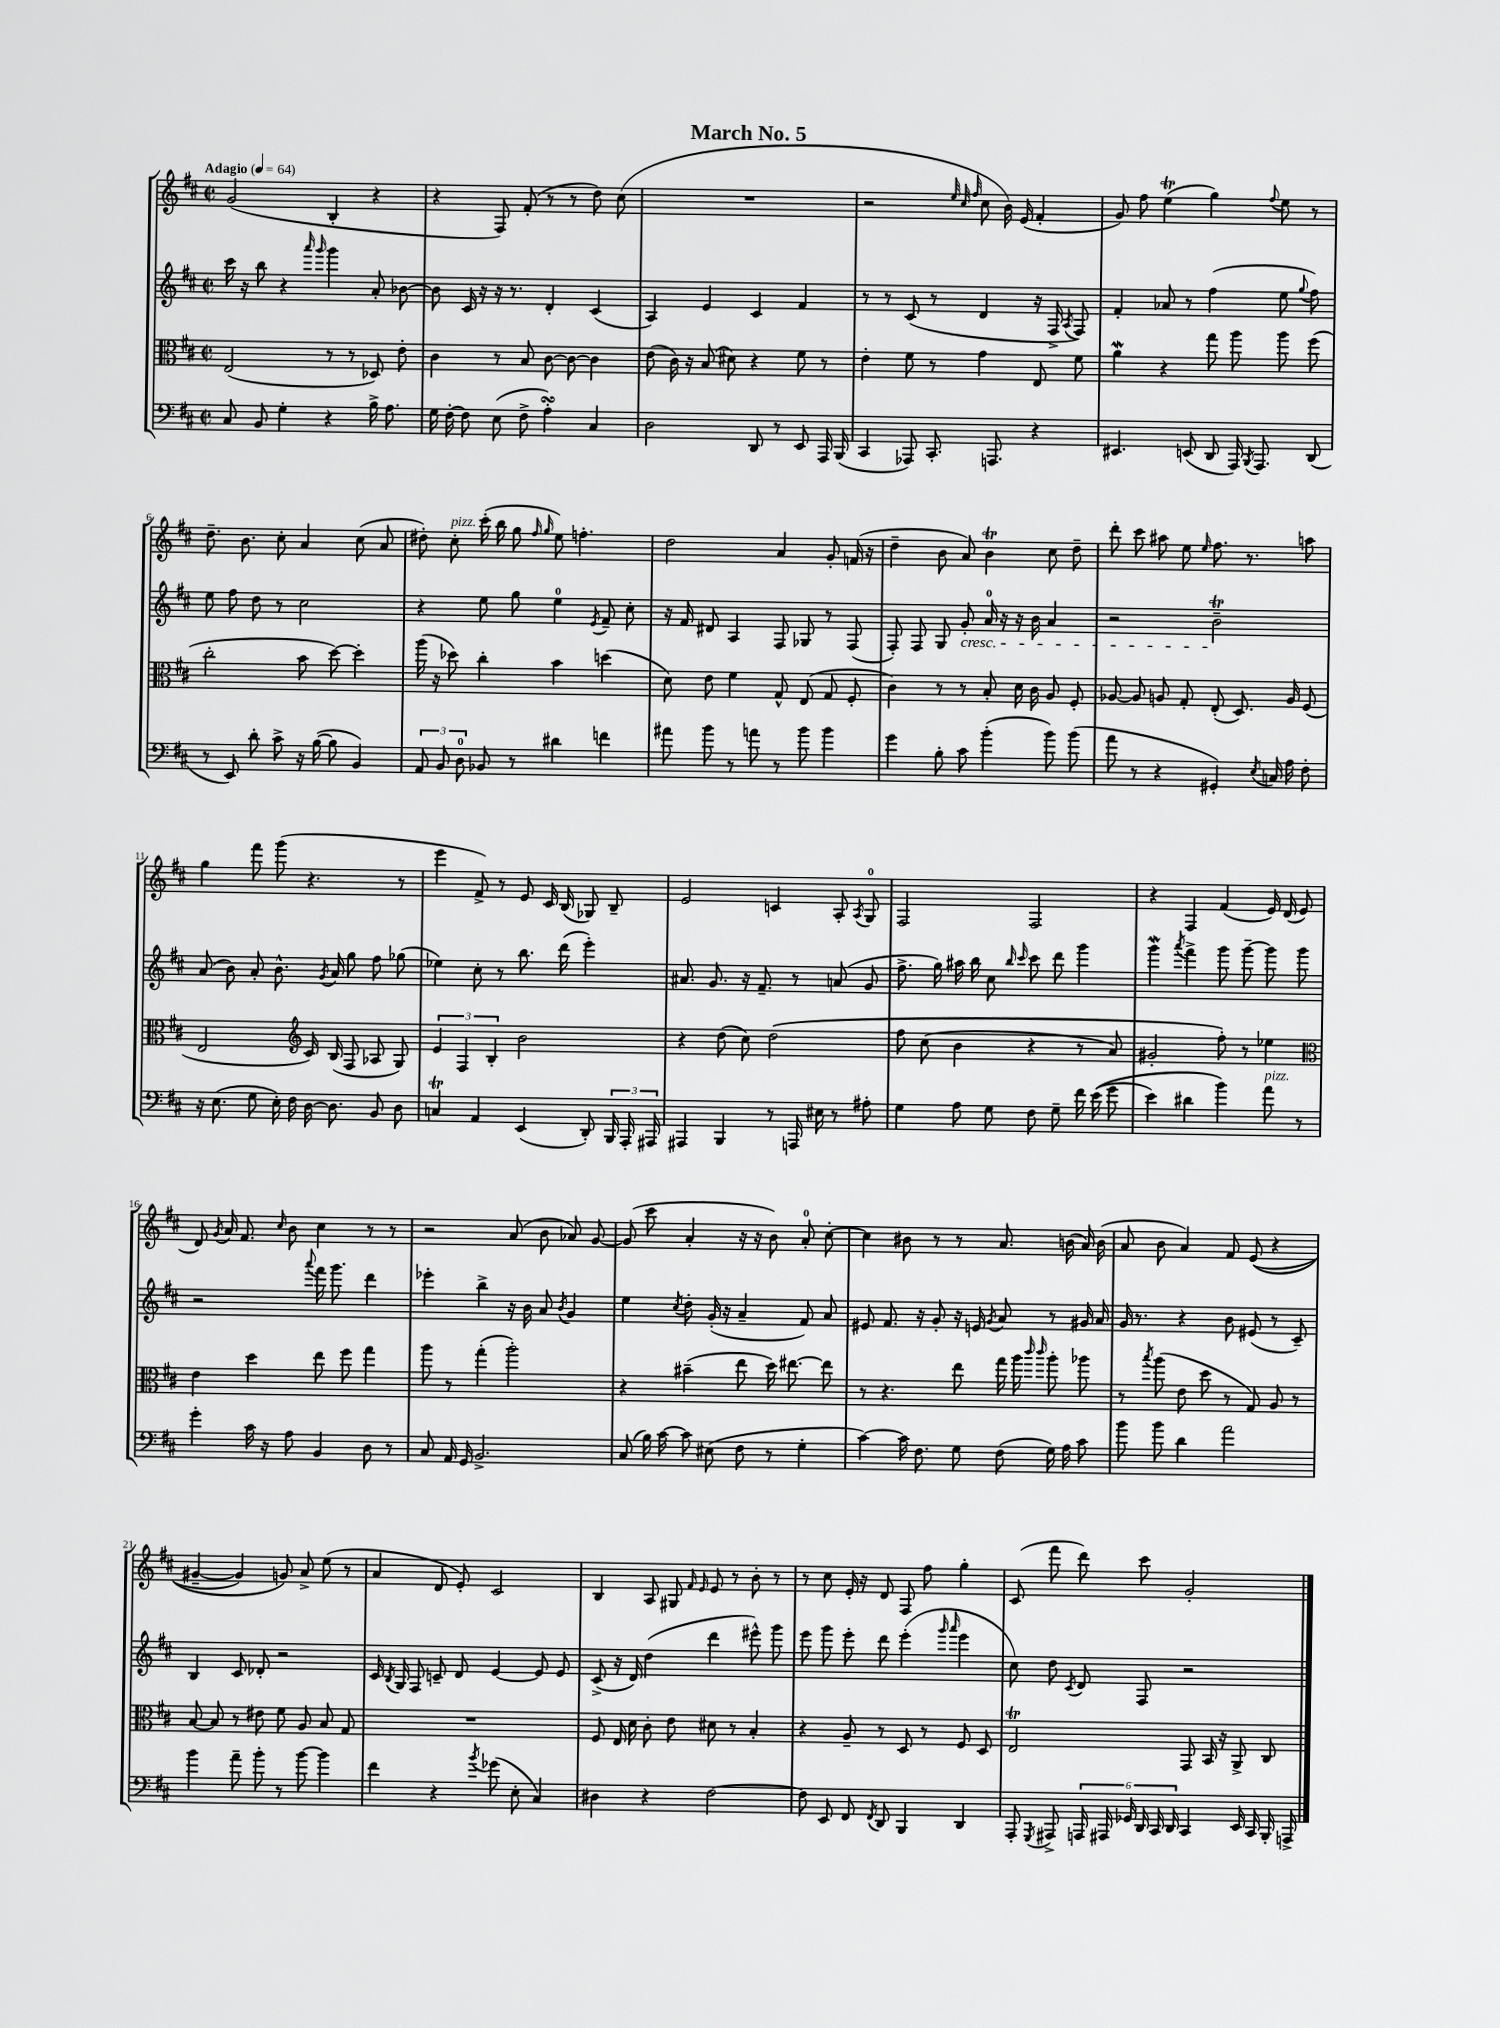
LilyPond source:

\header { title = "March No. 5" }
<<
\new StaffGroup <<
\new Staff = "s0" {
    \clef treble \key d \major \defaultTimeSignature \time 2/2 \tempo "Adagio" 4 = 64
    \autoBeamOff g'2( b4-. r4 |
    r4 fis8) fis'8-.( r8 r8 d''8) cis''8( |
    R1 |
    r2 \grace { e''32 cis''32 fis''32 } cis''8 b'16) e'16( fis'4-. |
    g'8) fis''8 e''4\trill( g''4) \appoggiatura { fis''8 } e''8 r8 |
    d''8.-- b'8. cis''8-. a'4 cis''8( a'8 |
    dis''8-.) cis''8-.^\markup { \italic "pizz." } cis'''16-.( b''16 g''8 \grace { fis''16 g''16 } e''8) f''4.-. |
    d''2 a'4 g'8-. f'16( r16 |
    d''4-- b'8 a'8) b'4\trill cis''8 d''8-- |
    d'''8-. cis'''8 ais''8 e''8 \grace { e''16 } fis''8. r8. a''8 |
    g''4 fis'''8 g'''8( r4. r8 |
    e'''4 fis'8->) r8 e'8 cis'16 b16( ges8) b8-- |
    e'2 c'4 a8-. \acciaccatura { a8 } g8-0 |
    fis2 fis2 |
    r4 fis4 fis'4( e'16) d'16( e'8 |
    d'8) \acciaccatura { g'8 } a'16 fis'8. \grace { cis''16 } b'8 cis''4 r8 r8 |
    r2 a'8( b'8 aes'8) g'8~ |
    g'8( cis'''8 a'4-. r16 r16 b'8) a'8-0-. cis''8~-. |
    cis''4 bis'8 r8 r8 a'8. b'16( a'16) b'16( |
    a'8 b'8 a'4) fis'8 e'8(\( r4 |
    gis'4~-- gis'4) g'8\) a'8-> e''8( r8 |
    a'4 d'8 e'8-.) cis'2 |
    b4 a8 gis8 \grace { fis'16 e'16 } e'8 r8 b'8-. r8 |
    r8 cis''8 e'16-. r16 d'8 fis8 fis''8 g''4-. |
    cis'8( fis'''8 d'''8) cis'''8 g'2-. \bar "|." |
}
\new Staff = "s1" {
    \clef treble \key d \major \defaultTimeSignature \time 2/2
    \autoBeamOff cis'''16 r16 b''8 r4 \grace { a'''16 g'''16 } g'''4 a'8-. bes'8~ |
    bes'8 cis'16 r16 r16 r8. d'4-. cis'4( |
    a4) e'4 cis'4 fis'4 |
    r8 r8 cis'8( r8 d'4 r16 fis16-> \acciaccatura { a8 } fis8) |
    fis'4-. aes'8 r8 fis''4( e''8 \appoggiatura { g''8 } fis''8) |
    e''8 fis''8 d''8 r8 cis''2 |
    r4 e''8 g''8 e''4-0 \acciaccatura { e'8 } fis'8-- cis''8-. |
    r16 fis'16 dis'8 a4 fis8 ges8 r8 fis8( |
    fis8-.) fis8 g8 g'8-.\cresc a'16-0 r16 r16 b'16 a'4 |
    r2 b'2--\trill\! |
    a'8( b'8) a'8-. b'8.-^ \acciaccatura { g'8 } a'16 g''8 fis''8 ges''8( |
    ees''4) cis''8-. r8 b''8. d'''16( e'''4-.) |
    ais'8. g'8. r16 fis'8.-- r8 a'8( g'8 |
    fis''8.-> g''16) ais''16 b''16 cis''8 \grace { b''16 cis'''16 } cis'''8 d'''8 g'''4 |
    g'''4\mordent \acciaccatura { a'''8 } fis'''4-> g'''8 g'''8~-- g'''8 g'''8 |
    r2 \appoggiatura { a'''8 } fis'''16 g'''8. d'''4 |
    ees'''4-. b''4-> r16 b'16 a'8 \acciaccatura { b'8 } g'4 |
    e''4 \acciaccatura { cis''8 } d''8-. g'16-.( r16 a'4-- fis'8) a'8 |
    eis'8 fis'8. r16 g'8-. r16 e'16 \acciaccatura { g'8 } a'8 r8 gis'16 a'16 |
    g'16 r8. r4 b'8 eis'8( r8 cis'8--) |
    b4 cis'8 des'8-. r2 |
    cis'16 \acciaccatura { b8 } g16 fis8 c'8-- d'8 e'4~ e'8 e'8 |
    cis'8->( r16 d'16) d''4( d'''4 eis'''8-^) g'''8 |
    e'''8 g'''8 e'''8-. d'''8 e'''4-.( \grace { g'''16 a'''16 } e'''4 |
    cis''8) d''8 \acciaccatura { cis'8 } d'8 fis8 r2 \bar "|." |
}
\new Staff = "s2" {
    \clef alto \key d \major \defaultTimeSignature \time 2/2
    \autoBeamOff e2( r8 r8 des8) e'8-. |
    cis'4 r8 b8 cis'8~ cis'8~ cis'4 |
    e'8( cis'16) r16 b8( dis'8) r4 fis'8 r8 |
    e'4-. fis'8 r8 g'4 e8 fis'8 |
    a'4\mordent r4 g''8 a''8 a''8 fis''8( |
    cis''2-. b'8 d''8~) d''4-. |
    a''16( r16 des''8) cis''4-. b'4 d''4( |
    d'8) e'8 fis'4 g8-^ e8( g8 fis8-. |
    cis'4) r8 r8 b8-. d'16 cis'16 a8 fis8-. |
    aes8~ aes8 a8 g8-. e8-.( d8.) a16 fis8( |
    e2 \clef treble cis'16) b16( fis8 aes8 g8) |
    \tuplet 3/2 { e'4 fis4 b4-. } b'2 |
    r4 d''8( cis''8) d''2\( |
    fis''8 cis''8( b'4 r4 r8 a'8) |
    gis'2-. fis''8-.\) r8 ees''4 |
    \clef alto e'4 d''4 e''8 fis''8 g''4 |
    a''8 r8 g''4-.( a''2-.) |
    r4 bis'4--( e''8 d''16) eis''8.~ eis''8 |
    r8 r4. e''8 g''16 a''16 \grace { cis'''16 cis'''16 } a''8-. aes''8 |
    r8 \acciaccatura { b''8 } a''8( e'8 d''8 r8 g8) a8 r8 |
    b8~ b8 r8 eis'8 fis'8 a8 b8 g8 |
    R1 |
    fis8 e16 d'16 cis'8-. e'8 dis'8 r8 b4-. |
    r4 a8-- r8 d8 r8 fis8 d8 |
    e2\trill g,8 b,16 r16 a,8-> cis8 \bar "|." |
}
\new Staff = "s3" {
    \clef bass \key d \major \defaultTimeSignature \time 2/2
    \autoBeamOff cis8 b,8 g4-. r4 b16-> a8. |
    g16 fis16~-. fis8 e8( fis8-> a4-.\turn) cis4 |
    d2 d,8 r8 e,8 a,,16 b,,16( |
    cis,4 aes,,8) cis,8.-. a,,8. r4 |
    eis,4. e,8( d,8 a,,16) \acciaccatura { b,,8 } a,,8. d,8( |
    r8 e,8) d'8-. cis'8-> r16 b16~( b8 b,4) |
    \tuplet 3/2 { a,8 b,8 d8-0 } bes,8 r8 dis'4 f'4 |
    ais'8 b'8 r8 a'8 r8 b'8 b'4 |
    g'4 b8-. cis'8 b'4-.( b'8) b'8( |
    a'8 r8 r4 gis,4-.) \acciaccatura { e8 } c16 a16 fis8-. |
    r16 e8.( g8 e16-.) fis16 d16~ d8. b,8 d8 |
    c4\trill a,4 e,4( d,8-.) \tuplet 3/2 { b,,16 a,,16-. ais,,16 } |
    ais,,4 b,,4 r8 a,,16 eis16 r8 ais8-. |
    g4 a8 g8 fis8 g8-- fis'16 e'16(\( g'8 |
    e'4) dis'4 b'4\) a'8^\markup { \italic "pizz." } r8 |
    g'4-. cis'16 r16 a8 b,4 d8 r8 |
    cis8 a,16 g,16 b,2.-> |
    cis8( b16) cis'16~ cis'8 eis8( fis8 r8 g4-. |
    cis'4~) cis'16 fis8. g8 fis8( g16) a16 cis'8 |
    b'8 b'8 d'4 a'2 |
    b'4 a'8-- b'8-. r8 b'8~ b'4 |
    fis'4 r4 \acciaccatura { b'8 } ges'8( e8-. cis4) |
    dis4 r4 fis2~ |
    fis8 e,8 fis,8 \acciaccatura { fis,8 } d,8 b,,4 d,4 |
    a,,8-. \acciaccatura { g,,8 } ais,,8-> \tuplet 6/4 { a,,16 ais,,16 ges,16 d,16 cis,16 d,16 } cis,4 e,16 cis,16 b,,16-. a,,16-> \bar "|." |
}
>>
>>
